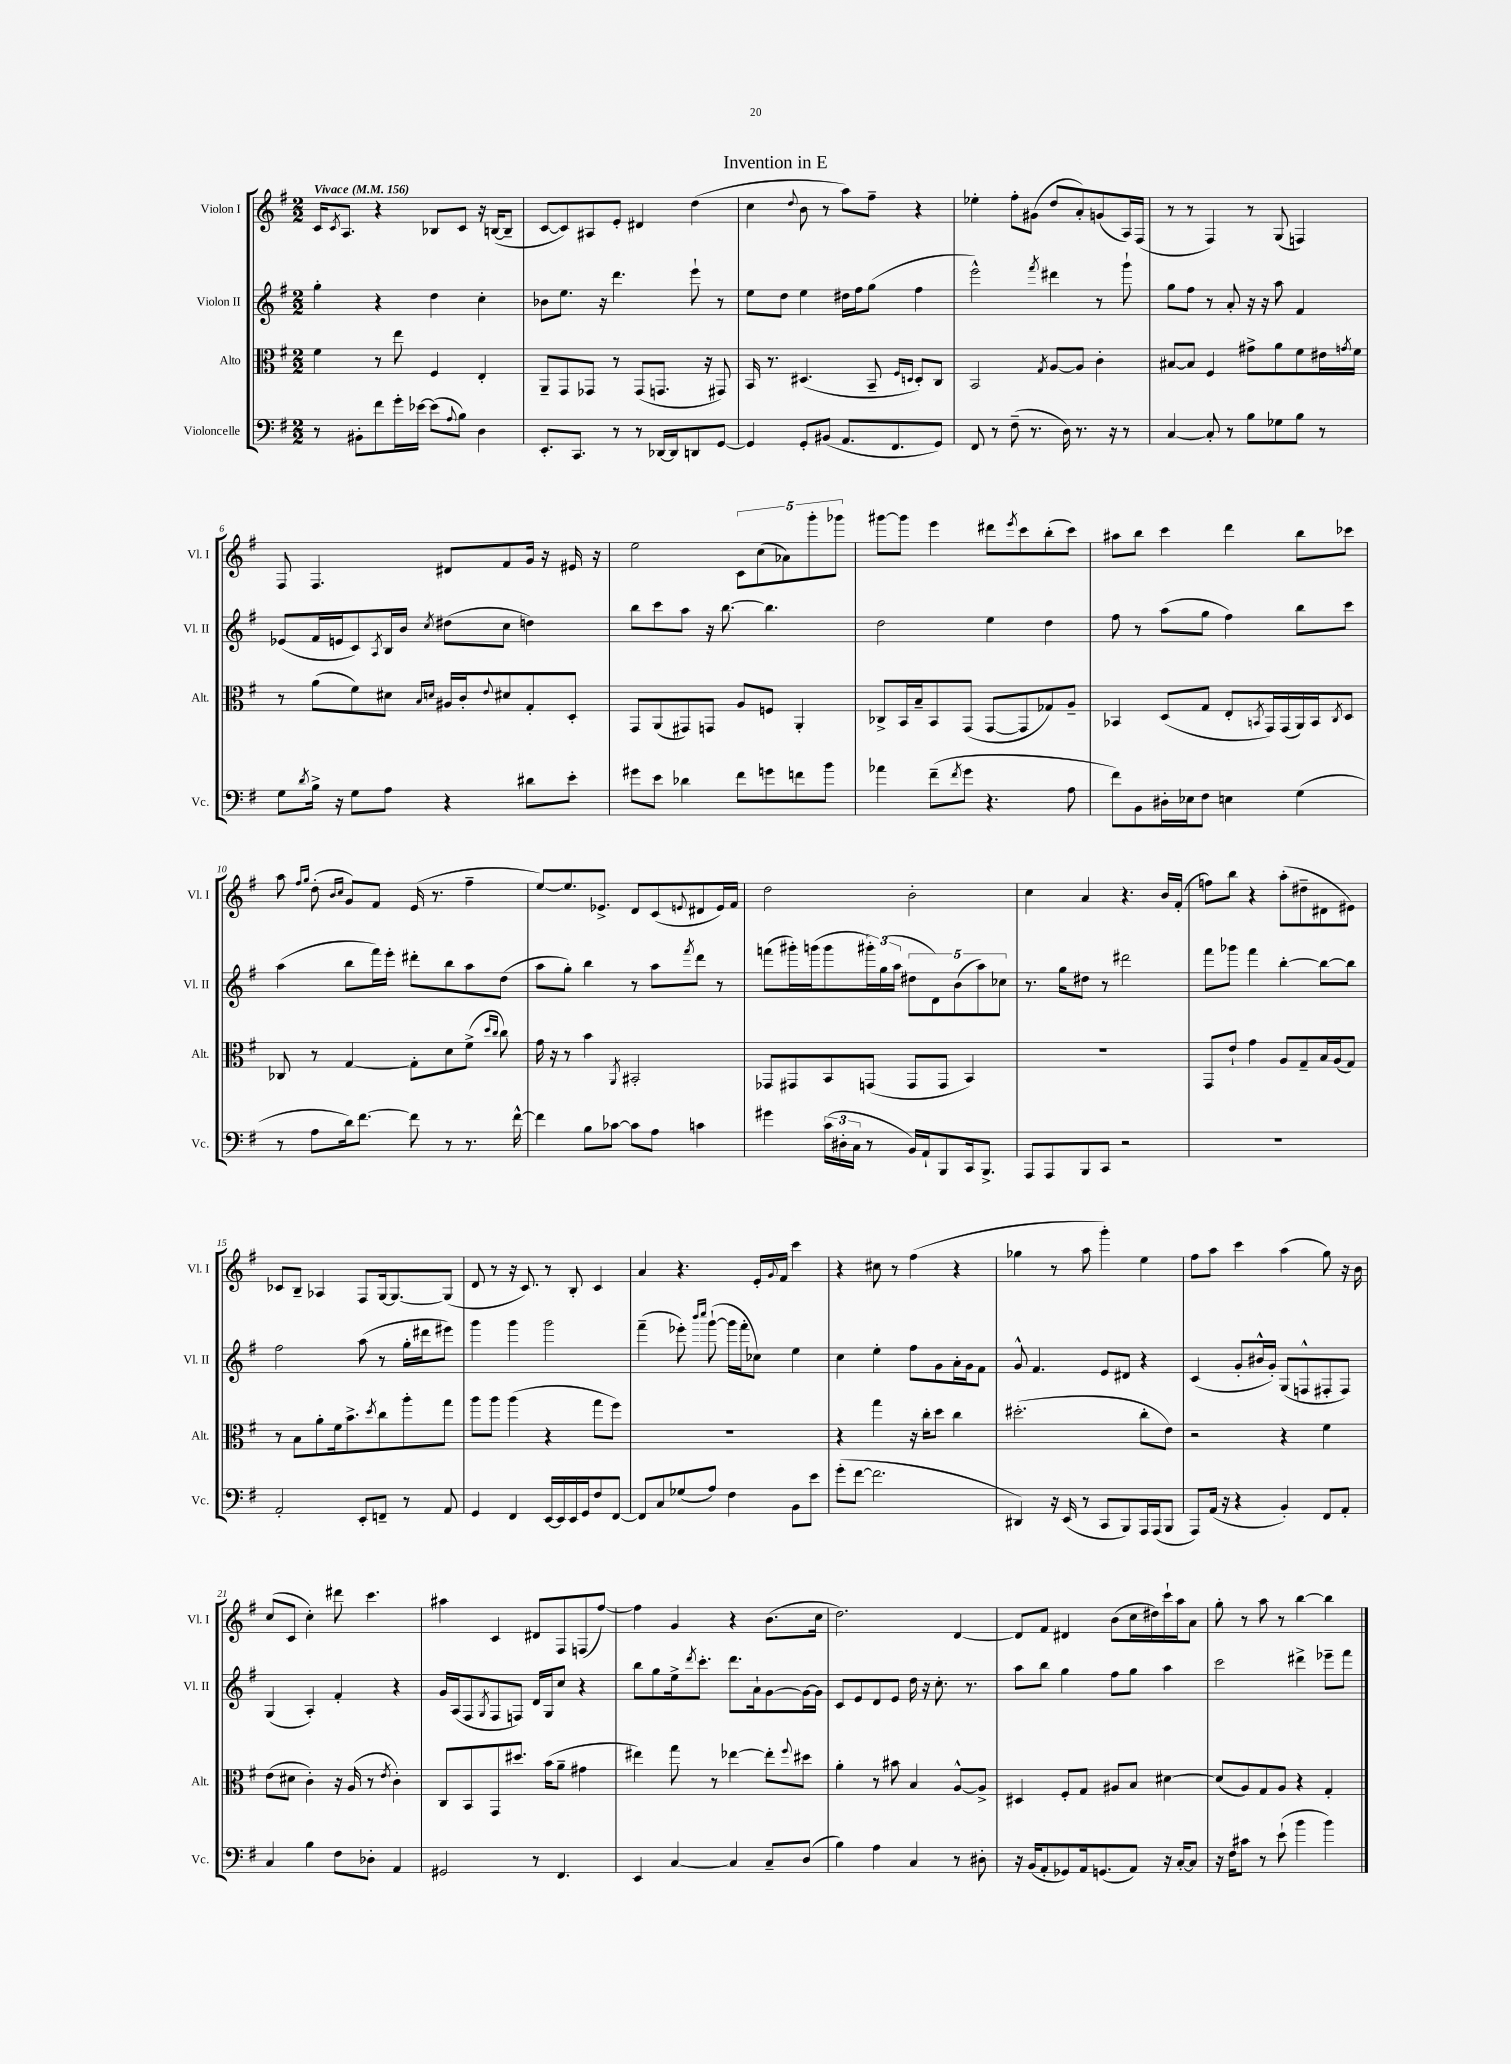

**kern	**kern	**kern	**kern
*part4	*part3	*part2	*part1
*staff4	*staff3	*staff2	*staff1
*I"Violoncelle	*I"Alto	*I"Violon II	*I"Violon I
*I'Vc.	*I'Alt.	*I'Vl. II	*I'Vl. I
*clefF4	*clefC3	*clefG2	*clefG2
*k[f#]	*k[f#]	*k[f#]	*k[f#]
*M2/2	*M2/2	*M2/2	*M2/2
*MM156	*MM156	*MM156	*MM156
=1	=1	=1	=1
!	!	!	!LO:TX:a:B:t=Vivace
8r	4f#\	4gg'\	16c/KL
.	.	.	8qc/
.	.	.	8.A/J
8BB#X'\L	.	.	.
8f#\	8r	4r	4r
16g'\L	8ee\	.	.
[16e-X\JJ	.	.	.
(8e-\L]	4F#/	4dd\	8B-X/L
8qqA/	.	.	.
8B\J)	.	.	8c/J
4D\	4E'/	4cc'\	16r
.	.	.	([16Bn/KL
.	.	.	8B~/J]
=2	=2	=2	=2
8.EE'/L	8AA~/L	8b-X\L	[8c/L
.	8GG/	8.ee\J	8c/])
8.CC/J	.	.	.
.	8GG-X/J	.	8A#X/
.	.	16r	.
8r	8r	4.ddd\	8e'/J
8r	(8GG-/L	.	4d#X/
[16DD-X/LL	8.GGn/J	.	.
16DD-/J]	.	.	.
8DDn/	.	8eee`\	(4dd\
.	16r	.	.
[8GG/J	8GG#X/)	8r	.
=3	=3	=3	=3
4GG/]	16BB/	8ee\L	4cc\
.	8.r	.	.
.	.	8dd\J	.
.	.	.	8qqdd/
8GG'/L	(4.D#X/	4ee\	8b\
(8BB#X/J	.	.	8r
8.AA/L	.	16dd#X\LL	8aa\L)
.	.	16ff#\J	.
.	8BB~/	(8gg\J	8ff#~\J
8.FF#/	.	.	.
.	16qqF#/LL	.	.
.	16qqDn/JJ	.	.
.	8D'/L)	4ff#\	4r
8GG/J)	8C/J	.	.
=4	=4	=4	=4
8FF#/	2BB/	2eee^^\)	4ee-X'\
8r	.	.	.
(8F#~\	.	.	8ff#'\L
8.r	.	.	(8g#X\J
.	8qG/	8qfff#/	.
.	[8A/L	4ddd#X\	8dd/L
16D\)	.	.	.
8.r	8A/J]	.	8a'/)
.	4c'\	8r	(8gn/
16r	.	.	.
8r	.	8ggg`\	16A/L)
.	.	.	(16F#/JJ
=5	=5	=5	=5
[4C/	[8B#X/L	8gg\L	8r
.	8B#/J]	8ff#\J	8r
8C'/]	4F#/	8r	4F#/)
8r	.	8a'/	.
8B\L	8g#X^\L	16r	8r
.	.	16r	.
8G-X\	8a\	8aa\	(8G/
8B\J	8f#\	4f#/	4Fn/)
8r	16e#X\L	.	.
.	8qgn/	.	.
.	16f#\JJ	.	.
!!LO:LB:g=z
=6	=6	=6	=6
8G\L	8r	(8e-X/L	8F#/
8qd/	.	.	.
16B^\Jk	(8a\L	16f#/L	4.F#/
16r	.	16en/J	.
8G\L	8f#\)	8c/)	.
.	.	8qA/	.
8A\J	8d#X\J	16B/L	.
.	.	16b/JJ	.
.	16qqB/LL	.	.
.	16qqdn/JJ	8qcc/	.
4r	16A#X/LL	(8dd#X\L	8d#X/L
.	16c'/J	.	.
.	8qqe/	.	.
.	8d#X/	8cc\J	8f#/
8d#X\L	8G'/	4ddn\)	16g/Jk
.	.	.	16r
8e'\J	8D'/J	.	16e#X/
.	.	.	16r
=7	=7	=7	=7
8g#X\L	8GG/L	8bb\L	2ee\
8e\J	(8AA/	8ccc\	.
4d-X\	8GG#X/)	8aa\J	.
.	8GGn/J	16r	.
.	.	[8.bb\	.
8f#\L	8A/L	.	10c\L
.	.	.	(10cc\
8gn\	8Fn/J	4.bb\]	.
.	.	.	10a-X\)
8fn\	4AA'/	.	.
.	.	.	10ggg'\
8b\J	.	.	.
.	.	.	10ggg-X\J
=8	=8	=8	=8
4a-X\	8C-X^/L	2dd\	[8ggg#X\L
.	16BB/L	.	8ggg#\J]
.	16B~/J	.	.
(8f#~\L	8BB/	.	4eee\
8qf#/	.	.	.
8g\J	(8GG/J	.	.
4.r	[8GG/L	4ee\	8ddd#X\L
.	.	.	8qeee/
.	8GG/]	.	8ccc\
.	8G-X/)	4dd\	(8bb'\
8A\	8A~/J	.	8ccc\J)
=9	=9	=9	=9
8f#\L)	4BB-X/	8ff#\	8aa#X\L
8BB\	.	8r	8bb\J
16D#X'\L	(8D/L	(8aa\L	4ccc\
16E-X\J	.	.	.
8F#\J	8G/J	8gg\J	.
4En\	8E'/L	4ff#\)	4ddd\
.	8qBBn/	.	.
.	16GG/L)	.	.
.	(16GG/	.	.
(4G\	16AA/)	8bb\L	8bb\L
.	16BB/J	.	.
.	8qC/	.	.
.	8D/J	8ccc\J	8ccc-X\J
!!LO:LB:g=z
=10	=10	=10	=10
8r	8C-X/	(4aa\	8aa\
.	.	.	16qqff#/LL
.	.	.	16qqgg/JJ
8A\L	8r	.	(8dd'\
.	.	.	16qqb/LL
.	.	.	16qqcc/JJ
16d\k)	[4G/	8bb\L	8g/L)
[8.f#\J	.	.	.
.	.	16fff#\L)	8f#/J
.	.	16eee'\JJ	.
8f#\]	8G'\L]	8ddd#X'\L	(16e/
.	.	.	8.r
8r	8d\	8bb\	.
8.r	(8f#^\J	8aa\	4ff#~\
.	16qqdd/LL	.	.
.	16qqcc/JJ	.	.
.	8cc\)	(8dd\J	.
[16f#^^\	.	.	.
=11	=11	=11	=11
4f#\]	16g\	8aa\L	[8ee/L)
.	16r	.	.
.	8r	8gg'\J)	8.ee/]
8B\L	4b\	4bb\	.
.	.	.	8.e-X^/J
[8c-X\J	.	.	.
.	8qAA/	.	.
8c-\L]	2BB#X'/	8r	8d/L
8A\J	.	8aa\L	(8c/
.	.	8qfff#/	8qqen/
4cn\	.	8ddd\J	8d#X/
.	.	8r	16e/L)
.	.	.	16f#/JJ
=12	=12	=12	=12
4g#X\	8GG-X/L	(8fffn\L	2dd\
.	8GG#X/	16ggg#X'\L)	.
.	.	(16gggn\J	.
(24c\LL	8BB/	8ggg\	.
24D#X'\	.	.	.
24C\JJ	.	.	.
8r	(8GGn/J	24ggg#X'\L)	.
.	.	(24gg\	.
.	.	24aa\JJ	.
16BB/LL)	8GG/L	10dd#X\L	2b'\
16AA`/J	.	.	.
.	.	10d\)	.
8BBB/	8GG/J	.	.
.	.	(10b\	.
16CC/k	4BB/)	.	.
.	.	10aa\)	.
8.BBB^/J	.	.	.
.	.	10cc-X\J	.
=13	=13	=13	=13
8AAA/L	1r	8.r	4cc\
8AAA/	.	.	.
.	.	16gg\KL	.
8BBB/	.	8dd#X\J	4a/
8CC/J	.	8r	.
2r	.	2ddd#X\	4.r
.	.	.	16b/LL
.	.	.	(16f#'/JJ
=14	=14	=14	=14
1r	8GG/L	8fff#\L	8ffn\L)
.	8e`/J	8ggg-X\J	8bb\J
.	4g\	4fff#\	4r
.	8A/L	[4bb'\	(8aa'\L
.	8G~/	.	8dd#X~\
.	16B/L	8bb\L_	8d#X\
.	(16A/J	.	.
.	8G/J)	8bb\J]	8e#X\J)
!!LO:LB:g=z
=15	=15	=15	=15
2AA'/	8r	2ff#\	8c-X/L
.	8B\L	.	8B~/J
.	8a'\	.	4A-X/
.	16f#\k	.	.
.	8.b^\	.	.
8EE'/L	.	(8aa\	8F#/L
.	8qdd/	.	.
8FFn~/J	8cc\	8r	[16G/k
.	.	.	8.G/_
8r	8aa'\	16gg'\LL	.
.	.	16ddd#X\J	.
8AA/	8gg\J	8eee#X\J)	(8G/J]
=16	=16	=16	=16
4GG/	8aa\L	4ggg\	8d/
.	8aa\J	.	8r
4FF#/	(4aa\	4ggg\	16r
.	.	.	8.c/)
[16EE/LL	4r	2ggg\	8r
16EE/]	.	.	.
16EE/	.	.	8B'/
16GG/J	.	.	.
8F#/	8gg\L	.	4c/
[8FF#/J	8ff#\J)	.	.
=17	=17	=17	=17
8FF#/L]	1r	(4fff#~\	4a/
8C/	.	.	.
(8G-X/	.	8eee-X'\)	4.r
.	.	16qqbbb/LL	.
.	.	16qqcccc/JJ	.
8A/J)	.	([8ggg`\	.
4F#\	.	16ggg\LL]	.
.	.	16fff#'\J	.
.	.	8cc-X\J)	16e'/LL
.	.	.	8qqg/
.	.	.	16f#/JJ
8BB\L	.	4ee\	4ccc\
8e\J	.	.	.
=18	=18	=18	=18
(8g'\L	4r	4cc\	4r
[8f#\J	.	.	.
2.f#\]	4gg\	4ee'\	8cc#X\
.	.	.	8r
.	16r	8ff#\L	(4ff#\
.	16cc'\KL	.	.
.	8dd\J	8g\	.
.	4cc\	16a'\L	4r
.	.	16g\J	.
.	.	8f#\J	.
=19	=19	=19	=19
4DD#X/)	(2.dd#X'\	8g^^/	4gg-X\
.	.	4.f#/	.
16r	.	.	8r
(16EE/	.	.	.
8r	.	.	8aa\
8CC/L	.	8e/L	4ggg'\)
8BBB/)	.	8d#X/J	.
16AAA/L	8cc'\L	4r	4ee\
(16AAA/J	.	.	.
8BBB/J	8e\J)	.	.
=20	=20	=20	=20
8AAA/L)	2r	(4c/	8ff#\L
(16AA/Jk	.	.	8aa\J
16r	.	.	.
4r	.	8g'/L	4ccc\
.	.	16b#X^^/L	.
.	.	16g'/JJ)	.
4BB'/)	4r	(8G/L	(4aa\
.	.	8Fn^^/	.
8FF#/L	4f#\	8F#X'/	8gg\)
8AA'/J	.	8F#/J)	16r
.	.	.	16b\
!!LO:LB:g=z
=21	=21	=21	=21
4C/	(8e\L	(4G/	(8cc/L
.	8d#X\J	.	8c/J
4B\	4c'\)	4A'/)	4cc'\)
8F#\L	16r	4f#'/	8ddd#X\
.	(16A/	.	.
8D-X'\J	8r	.	4.ccc\
.	8qe/	.	.
4AA/	4c'\)	4r	.
=22	=22	=22	=22
2GG#X/	8C/L	16g/LL	4aa#X\
.	.	(16A/J	.
.	8BB/	8F#/	.
.	.	8qG/	.
.	8GG/	8F#/	4c/
.	8.dd#X/J	8Fn/J)	.
8r	.	16d/LL	8d#X/L
.	(16b\KL	16G/J	.
4.FF#/	8a~\J	8cc/J	8F#/
.	4g#X\	4r	(8Fn/
.	.	.	[8ff#/J)
=23	=23	=23	=23
4EE/	4ee#X\)	8bb\L	4ff#\]
.	.	8gg\	.
[4C/	8gg\	16ee^\k	4g/
.	.	8qddd/	.
.	.	8.ccc'\J	.
.	8r	.	.
4C/]	[4ee-X\	8.ddd\L	4r
.	.	16a`\k	.
8C~/L	8ee-'\L]	[8g\	(8.b\L
.	8qqff#/	.	.
(8D/J	8dd#X\J	16g\L_	.
.	.	16g\JJ]	16cc\Jk
=24	=24	=24	=24
4B\)	4a'\	8c/L	2.dd\)
.	.	8e/	.
4A\	8r	8d/	.
.	8b#X\	8e/J	.
4C/	4B/	16dd\	.
.	.	16r	.
.	.	8.cc'\	.
8r	[8A^^/L	.	[4d/
.	.	8.r	.
8D#X'\	8A^/J]	.	.
=25	=25	=25	=25
16r	4D#X/	8aa\L	8d/L]
(16BB/KL	.	.	.
8AA'/	.	8bb\J	8f#/J
8GG-X/)	8F#'/L	4gg\	4d#X/
16AA/k	8G/J	.	.
(8.GGn/	.	.	.
.	8A#X/L	8ff#\L	(8b\L
8AA/J)	8B/J	8gg\J	16cc\L
.	.	.	16dd#X\)
16r	[4d#X\	4aa\	16ccc`\
[16C'/KL	.	.	16aa\J
8C/J]	.	.	8a\J
=26	=26	=26	=26
16r	(8d#/L]	2ccc\	8gg'\
16F#\KL	.	.	.
8c#X\J	8A/)	.	8r
8r	8G/	.	8aa\
(8e`\	8A/J	.	8r
4b\	4r	4ddd#X^\	[4bb\
4b\)	4G'/	8eee-X~\L	4bb\]
.	.	8fff#\J	.
==	==	==	==
*-	*-	*-	*-
